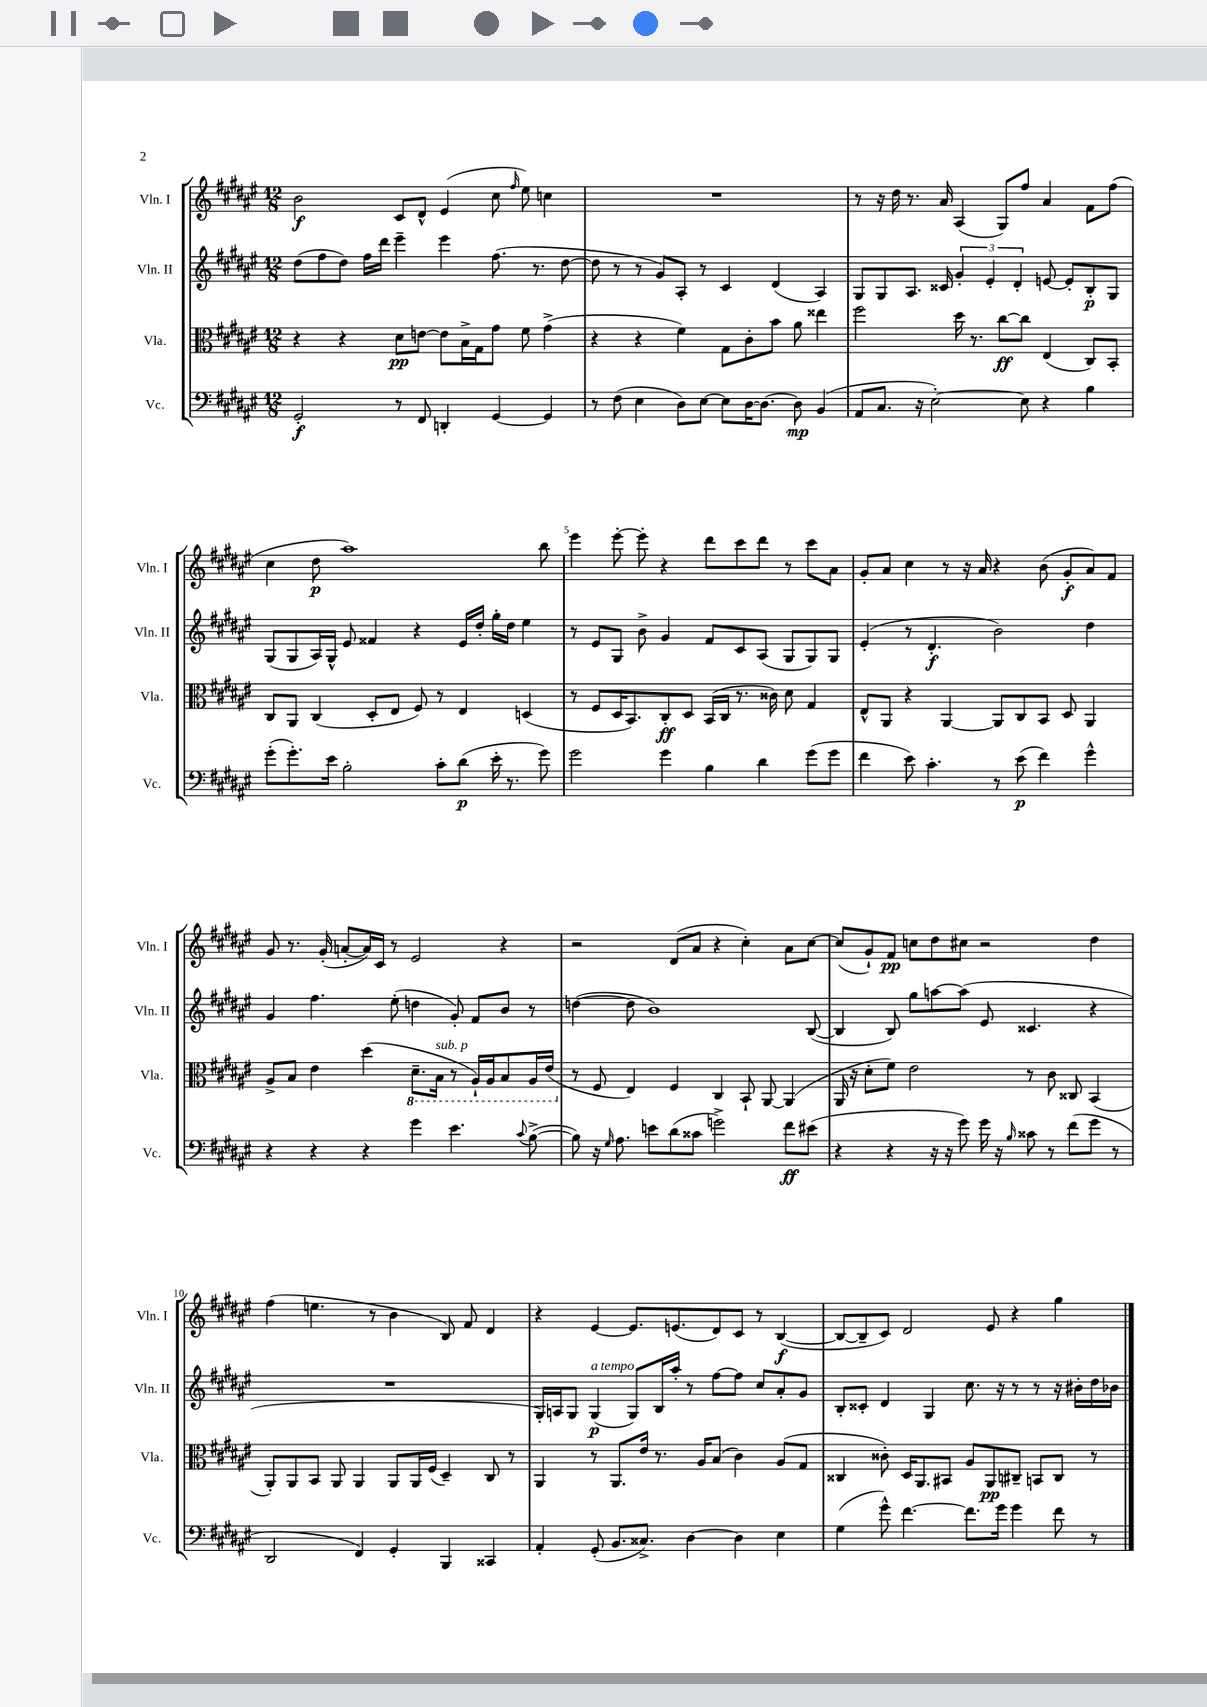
<<
\new StaffGroup <<
\new Staff = "s0" \with { instrumentName = "Vln. I" shortInstrumentName = "Vln. I" } {
    \clef treble \key fis \major \numericTimeSignature \time 12/8
    b'2\f cis'8 dis'8-^ eis'4( cis''8 \grace { fis''16 } eis''8) c''4 |
    R1. |
    r8 r16 dis''16 r8. ais'16 ais4( gis8) fis''8 ais'4 fis'8 fis''8( |
    cis''4 dis''8\p ais''1) b''8 |
    eis'''4 eis'''8~-. eis'''8-. r4 dis'''8 cis'''8 dis'''8 r8 cis'''8 ais'8 |
    gis'8-. ais'8 cis''4 r8 r16 ais'16 r4 b'8( gis'8-.\f ais'8) fis'8 |
    gis'8 r8. gis'16-.( a'8~-. a'16) cis'16 r8 eis'2 r4 |
    r2 dis'8( ais'8 r4 cis''4-.) ais'8 cis''8~ |
    cis''8( gis'8-!) fis'8\pp c''8 dis''8 cis''8 r2 dis''4 |
    fis''4( e''4. r8 b'4 b8) fis'8 dis'4 |
    r4 eis'4~ eis'8. e'8.( dis'8) cis'8 r8 b4~\f( |
    b8~ b8-- cis'8) dis'2 eis'8 r4 gis''4 \bar "|." |
}
\new Staff = "s1" \with { instrumentName = "Vln. II" shortInstrumentName = "Vln. II" } {
    \clef treble \key fis \major \numericTimeSignature \time 12/8
    dis''8( fis''8 dis''8) fis''16 dis'''16 eis'''4-- eis'''4 fis''8.( r8. dis''8~ |
    dis''8 r8 r8 gis'8) ais8-. r8 cis'4 dis'4( ais4) |
    gis8 gis8 ais8. cisis'16 \tuplet 3/2 { gis'4-. eis'4-. dis'4-. } e'8~ e'8-. b8-.\p gis8 |
    gis8( gis8 ais16) gis16-^ eis'8 fisis'4 r4 eis'16 dis''16-. gis''16-. dis''16 eis''4 |
    r8 eis'8 gis8 b'8-> gis'4 fis'8 cis'8 ais8( gis8 gis8) gis8 |
    eis'4-.( r8 dis'4.-.\f b'2) dis''4 |
    gis'4 fis''4. eis''8-.( d''4 gis'8-.) fis'8 b'8 r8 |
    d''4~( d''8 b'1) b8~( |
    b4 b8) gis''8 a''8~ a''8( eis'8 cisis'4. r4 |
    R1. |
    gis16-.) a16 gis8 gis4\p^\markup { \italic "a tempo" }( gis8) b16 ais''16-. r8 fis''8~ fis''8 cis''8 ais'8-. gis'8 |
    b8-. cisis'8-. dis'4 gis4 cis''8. r16 r8 r8 r16 bis'16-. dis''16 bes'16 \bar "|." |
}
\new Staff = "s2" \with { instrumentName = "Vla." shortInstrumentName = "Vla." } {
    \clef alto \key fis \major \numericTimeSignature \time 12/8
    r4 r4 dis'8\pp e'8~ e'8 b16-> gis16 gis'8 fis'8 gis'4->( |
    r4 r4 fis'4) gis8 cis'8-. b'8 ais'8 eisis''4 |
    fis''2 dis''16 r8. cis''8~\ff cis''8 eis4( cis8) b,8-. |
    cis8 ais,8 cis4( dis8-. eis8 fis8) r8 eis4 d4( |
    r8 fis8 dis16 b,8.) cis8-.\ff dis8 b,16( cis16 r8. cisis'16) dis'8 gis4 |
    eis8-^ ais,8 r4 ais,4~ ais,8 cis8 b,8 dis8 ais,4 |
    ais8-> b8 eis'4 dis''4( \ottava #-1 dis8.-- b,16^\markup { \italic "sub. p" } r8 ais,16-!) ais,16 b,8 ais,16 eis16( \ottava #0 |
    r8 fis8 eis4) fis4 cis4 b,8-! ais,8~ ais,4( |
    ais,16 r16 dis'8-. fis'8) eis'2 r8 cis'8 cisis8 b,4( |
    ais,8-.) ais,8 b,8 ais,8 ais,4 ais,8 ais,16 fis16( dis4--) cis8 r8 |
    ais,4 r8 ais,8. eis'16 r8. ais16 b8( cis'4) ais8( gis8 |
    cisis4 cisis'8-.) dis16 ais,8. bis,8 ais8 ais,8\pp cis8-- b,8 cis8 r8 \bar "|." |
}
\new Staff = "s3" \with { instrumentName = "Vc." shortInstrumentName = "Vc." } {
    \clef bass \key fis \major \numericTimeSignature \time 12/8
    gis,2-.\f r8 fis,8 d,4-. gis,4~ gis,4 |
    r8 fis8( eis4 dis8) eis8~ eis8 dis16~ dis8.~ dis8\mp b,4( |
    ais,8 cis8. r16 eis2~-.) eis8 r4 b4 |
    gis'8-.( gis'8.-.) eis'16 b2-. cis'8-. dis'8\p( eis'16-. r8. gis'8) |
    gis'2 gis'4 b4 dis'4 gis'8( gis'8 |
    fis'4 eis'8) cis'4.-. r8 eis'8\p( fis'4) gis'4-^ |
    r4 r4 r4 gis'4 eis'4. \appoggiatura { cis'8 } b8~->( |
    b8) r16 \grace { gis16 } ais8. e'8 dis'8( cisis'8 g'2->) fis'8\ff eis'8( |
    r4 r4 r16 r16 gis'8) gis'16 r16 \grace { b16 } cisis'8 r8 fis'8( gis'8 r8 |
    dis,2 fis,4) gis,4-. b,,4 cisis,4 |
    ais,4-. gis,8-.( b,8. cisis8.->) dis4~ dis4 eis4 |
    gis4( gis'8-^) fis'4.~ fis'8. gis'16 gis'4 fis'8 r8 \bar "|." |
}
>>
>>
\layout { \context { \Score \override BarNumber.break-visibility = ##(#f #t #t) barNumberVisibility = #(every-nth-bar-number-visible 5) } }
